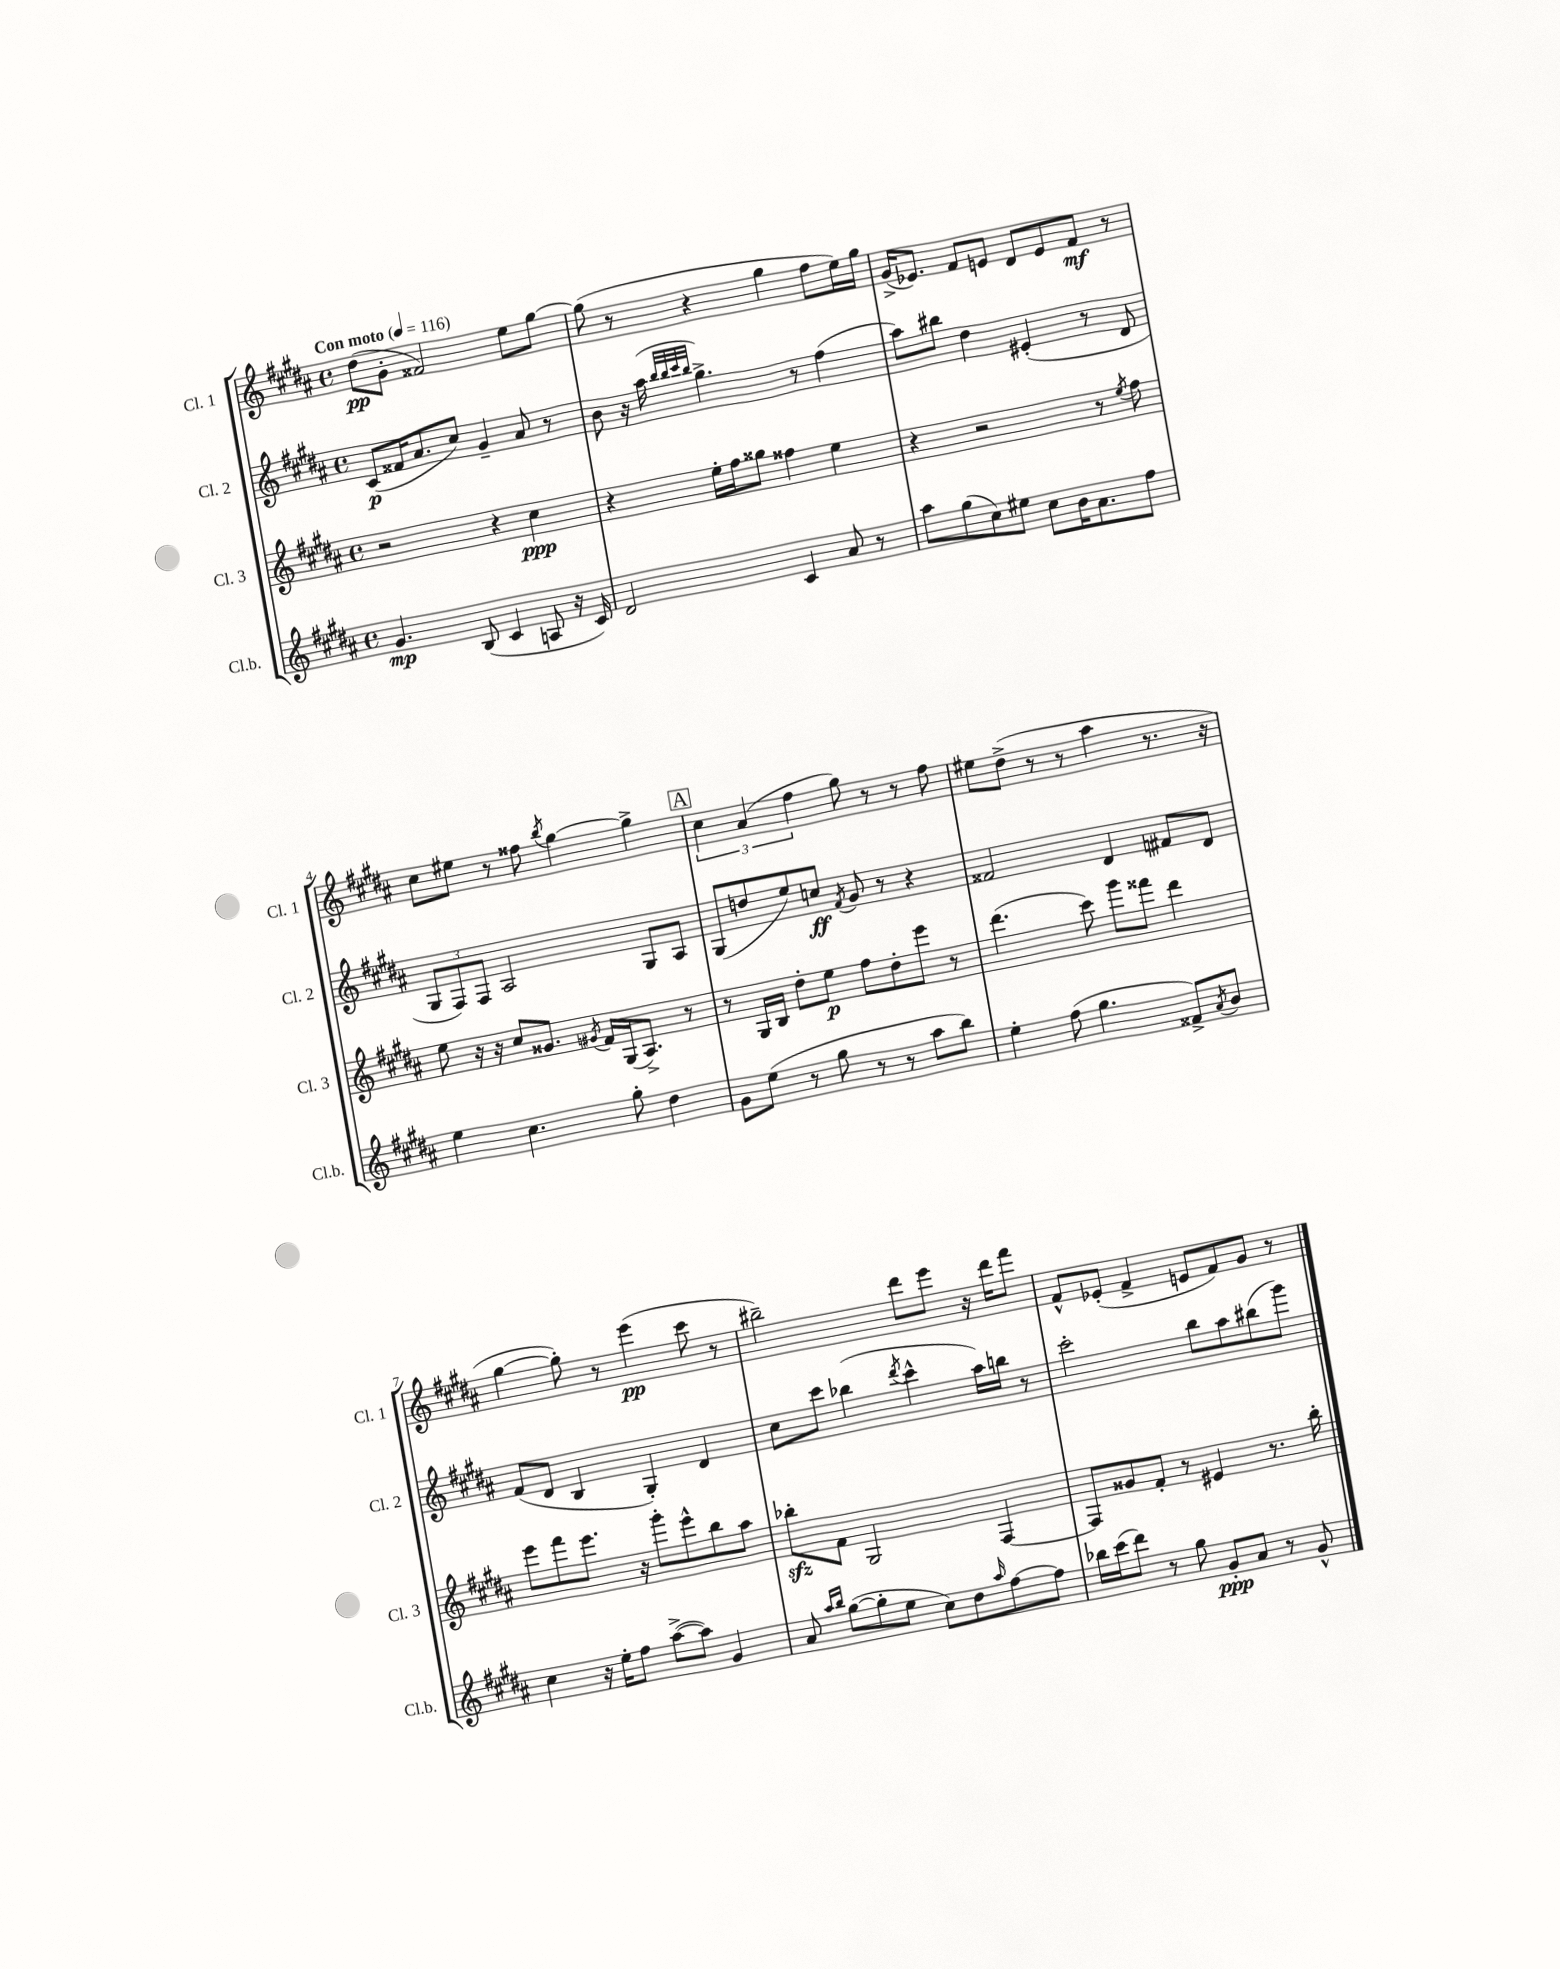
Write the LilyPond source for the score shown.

<<
\new StaffGroup <<
\new Staff = "s0" \with { instrumentName = "Cl. 1" shortInstrumentName = "Cl. 1" } {
    \clef treble \key b \major \defaultTimeSignature \time 4/4 \tempo "Con moto" 4 = 116
    dis''8\pp( gis'8-. fisis'2) e''8 gis''8~ |
    gis''8( r8 r4 gis''4 fis''8 e''16) gis''16 |
    gis'16->( ees'8.) fis'8 e'8 dis'8 e'8 fis'8\mf r8 |
    cis''8 eis''8 r8 fisis''8 \acciaccatura { b''8 } gis''4~ gis''4-> |
    \mark \markup { \box "A" } \tuplet 3/2 { cis''4 ais'4( fis''4 } gis''8) r8 r8 fis''8 |
    eis''8 dis''8->( r8 r8 ais''4 r8. r16 |
    gis''4~ gis''8-.) r8 e'''4\pp( cis'''8 r8 |
    bis''2--) dis'''8 e'''8 r16 dis'''16 fis'''8 |
    fis'8-^ ees'8-.( fis'4-> e'8 fis'8) gis'8 r8 \bar "|." |
}
\new Staff = "s1" \with { instrumentName = "Cl. 2" shortInstrumentName = "Cl. 2" } {
    \clef treble \key b \major \defaultTimeSignature \time 4/4
    cis'8\p( fisis'16 ais'8. cis''8) gis'4-- ais'8 r8 |
    b'8 r16 ais''16( \grace { b''32 b''32 cis'''32 b''32 } gis''4.->) r8 fis''4( |
    ais''8) bis''8 dis''4 eis'4-.( r8 dis'8 |
    \tuplet 3/2 { gis8 fis8) fis8 } ais2 gis8 ais8 |
    \mark \markup { \box "A" } gis8( d''8 e''8) c''8\ff \acciaccatura { fis'8 } gis'8 r8 r4 |
    fisis'2 dis'4 fis'8 dis'8 |
    fis'8( dis'8 b4 gis4-.) dis'4 |
    cis''8 cis'''8 bes''4( \acciaccatura { dis'''8 } cis'''4-^ ais''16) b''16 r8 |
    cis'''2-. b''8 ais''8 bis''8( gis'''8) \bar "|." |
}
\new Staff = "s2" \with { instrumentName = "Cl. 3" shortInstrumentName = "Cl. 3" } {
    \clef treble \key b \major \defaultTimeSignature \time 4/4
    r2 r4 cis''4\ppp |
    r4 e''16-. fis''16 gisis''8 fisis''4 e''4 |
    r4 r2 r8 \acciaccatura { e''8 } fis''8 |
    e''8 r16 r16 cis''8 gisis'8. \acciaccatura { gis'8 } fis'16 gis16( ais8.->) r8 |
    \mark \markup { \box "A" } r8 gis16 b16 dis''8-. e''8\p fis''8 dis''8-. e'''8 r8 |
    dis'''4.( cis'''8) gis'''8 fisis'''8 dis'''4 |
    e'''8 fis'''8 e'''8. r16 gis'''8-. e'''8-^ b''8 ais''8 |
    bes''8-.\sfz fis'8 gis2 fis4~ |
    fis8 gisis'8 fis'8-. r8 eis'4 r8. b''16-. \bar "|." |
}
\new Staff = "s3" \with { instrumentName = "Cl.b." shortInstrumentName = "Cl.b." } {
    \clef treble \key b \major \defaultTimeSignature \time 4/4
    gis'4.\mp b8( cis'4 a8 r16 cis'16) |
    dis'2 cis'4 ais'8 r8 |
    ais''8 gis''8( cis''8) eis''8 cis''8 b'16 ais'8. fis''8 |
    e''4 cis''4. gis''8-. dis''4 |
    \mark \markup { \box "A" } gis'8 e''8( r8 gis''8 r8 r8 ais''8 b''8) |
    e''4-. fis''8( gis''4. fisis'8->) \acciaccatura { ais'8 } b'8 |
    cis''4 r16 e''16-. fis''8 ais''8~->( ais''8) gis'4 |
    ais'8 \grace { ais''16 b''16 } gis''8~( gis''8-. e''8 cis''8) dis''8 \grace { ais''16 } fis''8~ fis''8 |
    bes''16 cis'''16( dis'''8) r8 gis''8 gis'8-.\ppp ais'8 r8 gis'8-^ \bar "|." |
}
>>
>>
